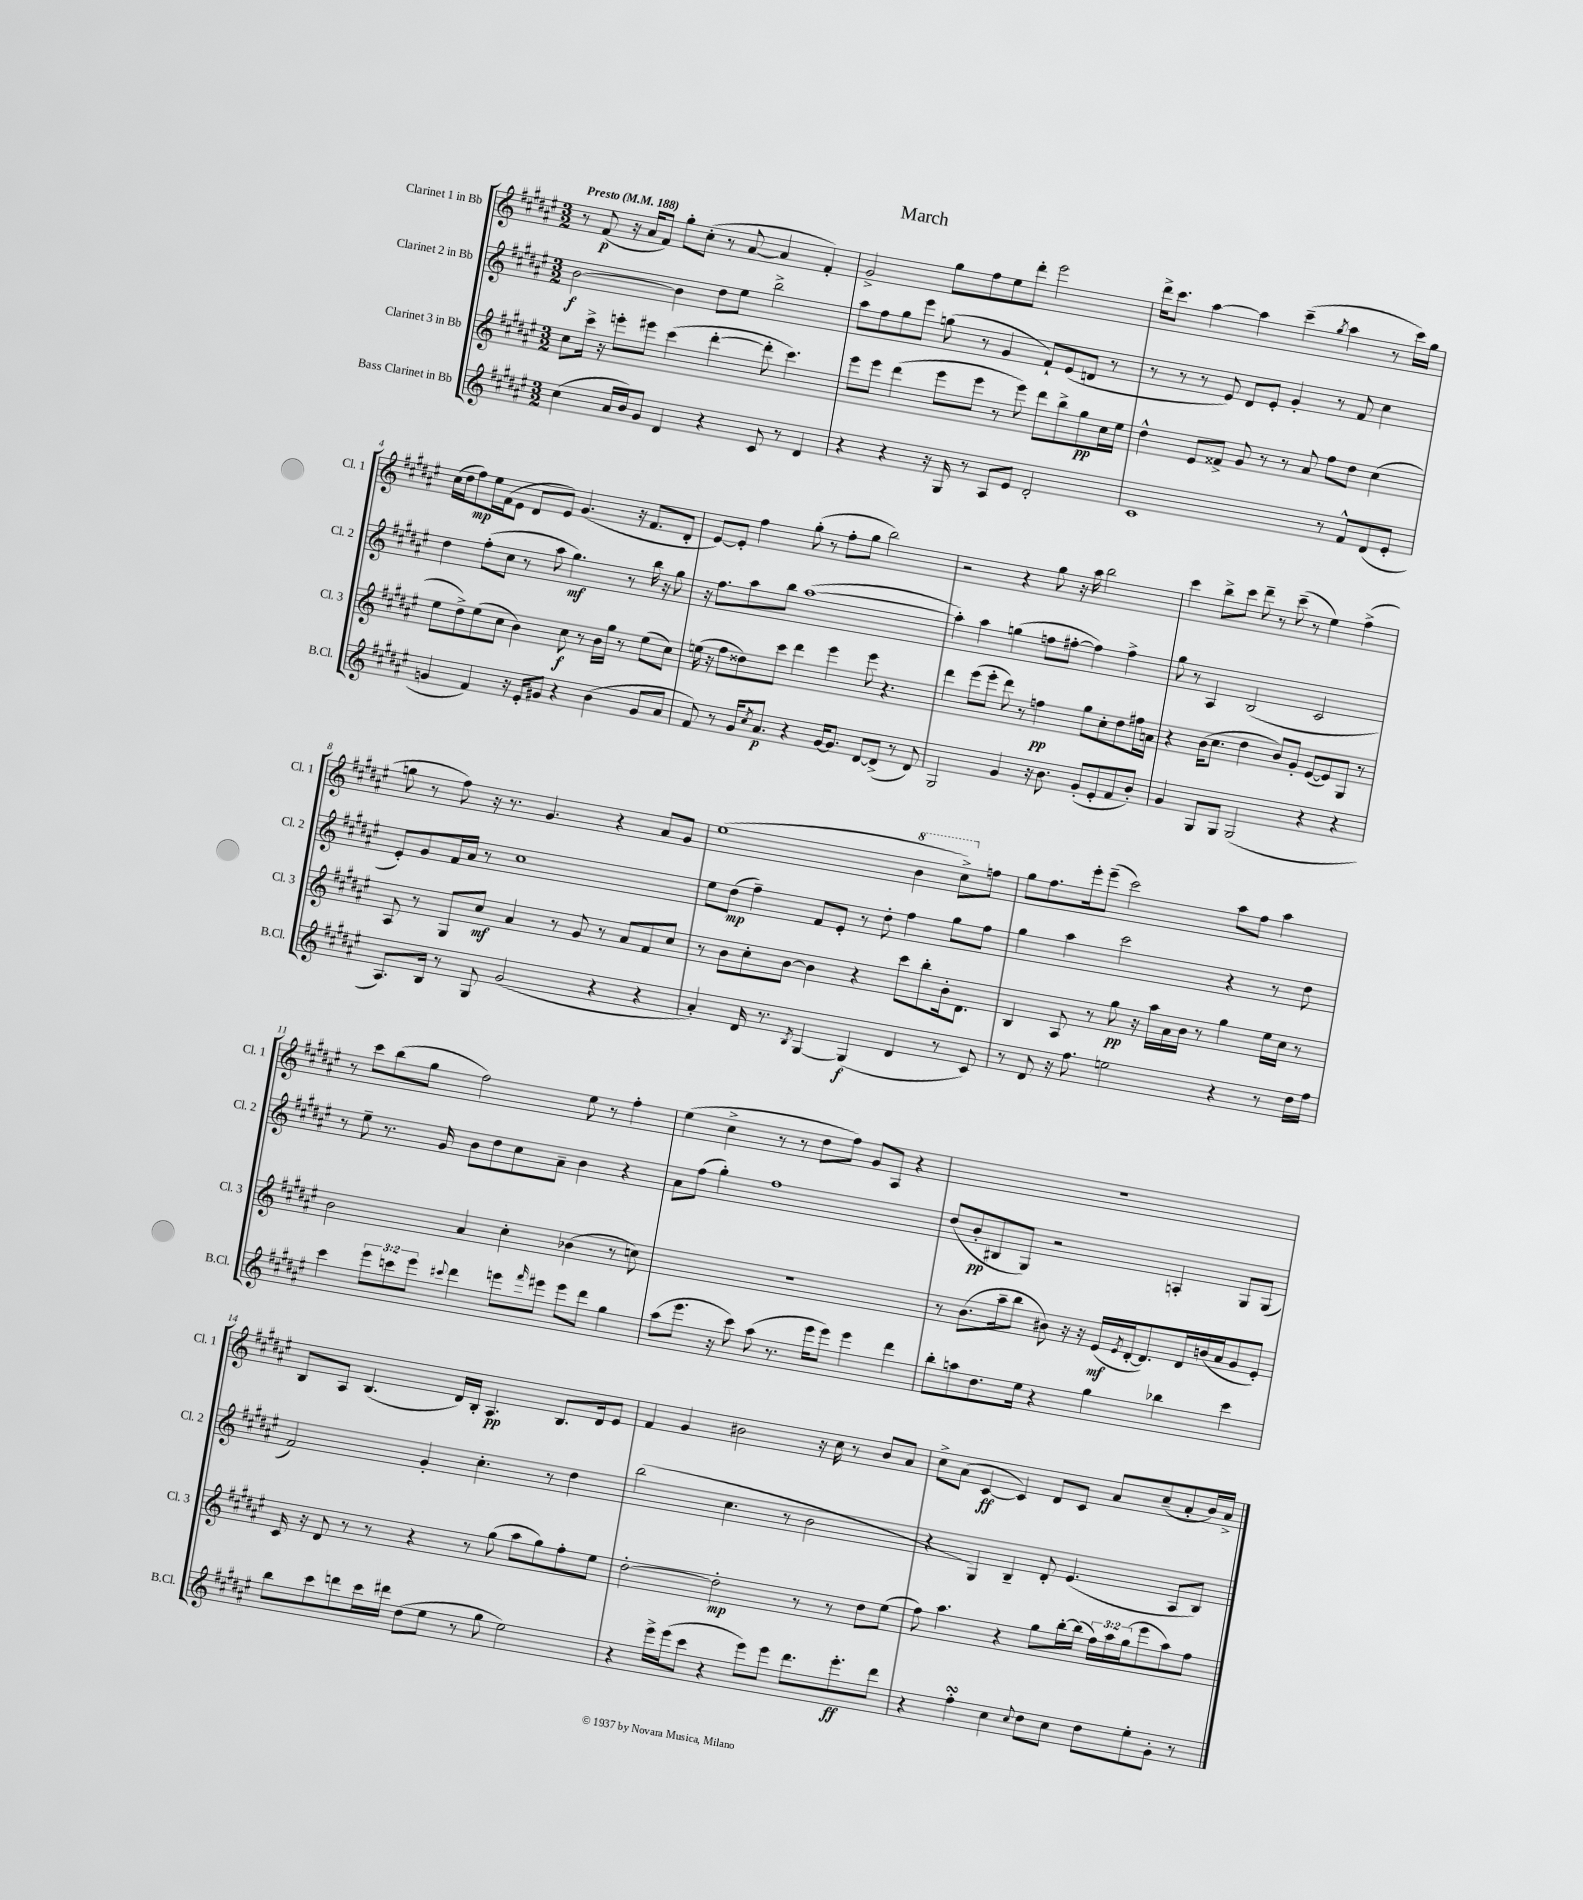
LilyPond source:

\header { title = "March" }
<<
\new StaffGroup <<
\new Staff = "s0" \with { instrumentName = "Clarinet 1 in Bb" shortInstrumentName = "Cl. 1" } {
    \clef treble \key fis \major \numericTimeSignature \time 3/2 \tempo "Presto" 4 = 188
    r8 fis'8\p( r16 ais'16 fis'8) gis''8-. cis''8-.( r8 ais'8~ ais'4 fis'4-.) |
    gis'2-> gis''8 fis''8 eis''8 dis'''8-. eis'''2 |
    dis'''16-> cis'''8. ais''4~ ais''4 cis'''4--( \acciaccatura { gis''8 } ais''4 r8 cis'''16) gis''16 |
    cis''16( dis''16 fis''8\mp) eis''16 fis'16( eis'8 dis'8 eis'8) gis'4.( r16 fis'8. dis'8-. |
    eis'8~) eis'8-. fis''4 gis''8-.( r8 fis''8-. gis''8 b''2) |
    r2 r4 gis''8 r16 ais''16 b''2 |
    cis'''4 b''8-> cis'''8 dis'''8-- r8 cis'''8--( r8 eis''4) fis''4->( |
    g''8 r8 fis''8) r16 r8. gis'4. r4 ais'8 gis'8 |
    eis''1( \ottava #1 b''4 cis'''8->) \ottava #0 f''8 |
    gis''8 fis''8. eis'''16-. eis'''8--( cis'''2) ais''8 fis''8 ais''4 |
    r8 cis'''8 b''8( gis''8 fis''2) eis''8 r8 fis''4-. |
    eis''4( cis''4-> r8 r8 dis''8 fis''8) gis'8 ais8 r4 |
    R1. |
    b8 ais8 b4.( dis'16) b16-. ais4.\pp b8. dis'16 eis'8 |
    fis'4 gis'4 bis'2 r16 cis''16 r8 bis'8 ais'8 |
    cis''8-> ais'8( cis'4~\ff cis'4) dis'8 cis'8 ais'8 cis''8--( ais'8-. b'16) ais'16-> \bar "|." |
}
\new Staff = "s1" \with { instrumentName = "Clarinet 2 in Bb" shortInstrumentName = "Cl. 2" } {
    \clef treble \key fis \major \numericTimeSignature \time 3/2
    b'2~\f b'4 dis''8 eis''8 b''2-> |
    ais''8 fis''8 gis''8 eis'''8 g''8( r8 gis'4 fis'8-!) eis'8( d'8 r8 |
    r8 r8 r8 eis'8) dis'8 eis'8-. gis'4-. r8 fis'8 cis''4 |
    dis''4 fis''8-.( cis''8 r8 ais''8 gis''4.\mf) r8 b''16 r16 gis''8 |
    r16 fis''8. ais''8 b''8 ais''1~( |
    ais''4-.) ais''4 g''4( f''8 fis''8~-. fis''4) fis''4-> |
    gis''8 r8 ais4 b2( cis'2 |
    eis'8-.) gis'8 fis'16 ais'16 r8 cis''1 |
    eis''8 dis''8\mp( fis''4--) fis'8 eis'8-. r8 dis''8-. fis''4 gis''8 fis''8 |
    gis''4 ais''4 cis'''2 r4 r8 dis''8 |
    r8 eis''8-- r8. gis'16 b'8 dis''8 cis''8 ais'8-- b'4 r4 |
    ais'8 fis''8( gis''4-.) fis''1 |
    dis''8( b'8-.\pp bis8 gis8) r2 a4-. gis8 gis8( |
    fis'2) gis'4-. cis''4.-. r8 dis''4 |
    b''2( cis''4. r8 b'2 |
    r4 gis4) b4-- dis'8-. eis'4.( ais8 b8) \bar "|." |
}
\new Staff = "s2" \with { instrumentName = "Clarinet 3 in Bb" shortInstrumentName = "Cl. 3" } {
    \clef treble \key fis \major \numericTimeSignature \time 3/2 \override Staff.TupletNumber.text = #tuplet-number::calc-fraction-text
    cis''8 cis'''16-> r16 e'''8-. eis'''8 cis'''4( dis'''4~-. dis'''8-. cis'''4.) |
    eis'''8 eis'''8 dis'''4( eis'''8 eis'''8 r8 eis'''8) dis'''8 b''8-> gis''8\pp cis''16 eis''16 |
    dis''4-^ eis'8 fisis'8-> gis'8 r8 r8 ais'8 fis''8 dis''8 cis''4( |
    eis''8 dis''8->) eis''8( cis''8 b'4) cis''8\f r8 b'16 gis''16 r8 eis''8( cis''8) |
    e''16( r16 fis''8 disis''8) cis'''8 dis'''4 eis'''4 eis'''8 r4. |
    dis'''4 eis'''8( eis'''8-. dis'''8) r8 f''4\pp gis''8 cis''8-. dis''8 fis''16 a'16 |
    r4 b'16( cis''8. dis''4 b'8) gis'8-. eis'8~( eis'8) gis8 r8 |
    ais8 r8 gis8 cis''8\mf ais'4 r8 gis'8 r8 ais'8 fis'8 cis''8 |
    r8 b'8 cis''8-. b'8~ b'4 r4 cis'''8 b''8-. b'16-. dis'8. |
    b4 ais8 r8 gis''8\pp r16 ais''16 ais'16 b'16 r8 gis''4 eis''16 cis''16 r8 |
    b'2 ais'4 cis''4-. bes'4( r8 c''8) |
    R1. |
    r8 b'8.( ais''16-- b''8 bis'8) r16 r16 eis'16\mf( \acciaccatura { eis'8 } dis'16~-. dis'8.) dis'16 b'16( ais'16 gis'8 eis'8-.) |
    cis'16 r16 dis'8 r8 r8 r4 r8 gis''8( ais''8 gis''8) fis''8-. eis''8 |
    dis''2~-. dis''2-.\mp r8 r8 dis''8 eis''8( |
    fis''8) ais''4. r4 gis''8 b''16~-. b''16( \tuplet 3/2 { fis''16) ais''16 gis''16( } eis'''8 ais''8) fis''8 \bar "|." |
}
\new Staff = "s3" \with { instrumentName = "Bass Clarinet in Bb" shortInstrumentName = "B.Cl." } {
    \clef treble \key fis \major \numericTimeSignature \time 3/2 \override Staff.TupletNumber.text = #tuplet-number::calc-fraction-text
    cis''4( ais'16 b'16) gis'8 dis'4 r4 cis'8 r8 dis'4 |
    r4 r4 r16 gis16 r8 ais8 eis'8 dis'2-. |
    cis'1 r8 fis'8-^ dis'8( eis'8-. |
    g'4 fis'4) r16 eis'16-. gis'8 r4 b'4( gis'8 ais'8 |
    fis'8) r8 gis'16 \acciaccatura { cis''8 } ais'8.\p r4 gis'16~ gis'8. dis'8~ dis'8->( r8 dis'8) |
    gis2 gis'4 r16 b'8. gis'8-.( eis'8-. fis'8 b'8-.) |
    gis'4 gis8 gis8 gis2( r4 r4 |
    ais8.) b16 r8 gis8 gis'2( r4 r4 |
    ais'4-.) dis'16 r8. \acciaccatura { b8 } gis4~ gis4\f( dis'4 r8 cis'8) |
    r8 dis'8 r16 fis''8. e''2 r4 r8 dis''16 fis''16 |
    cis'''4 \tuplet 3/2 { eis'''8 c'''8 eis'''8 } \appoggiatura { cis'''8 } dis'''4 e'''8 \grace { fis'''16 } eis'''8 eis'''8 dis'''8 gis''4 |
    ais''8( eis'''8. r16 cis'''8) ais''8( r8. eis'''16 eis'''8) eis'''4 dis'''4 |
    b''8-. a''8 dis''8. eis''16 r4 gis''4 bes''4 cis'''4 |
    b''8 cis'''8 d'''8 cis'''16 dis'''16 dis''8( eis''8 r8 gis''8 eis''2) |
    r4 eis'''16-> eis'''16( cis'''8 r4 eis'''8) eis'''8 dis'''8. eis'''8.-.\ff dis'''8 |
    r4 fis''4-.\turn cis''4 \appoggiatura { cis''8 } dis''8 cis''8 dis''8 eis''8-. gis'8-. r8 \bar "|." |
}
>>
>>
